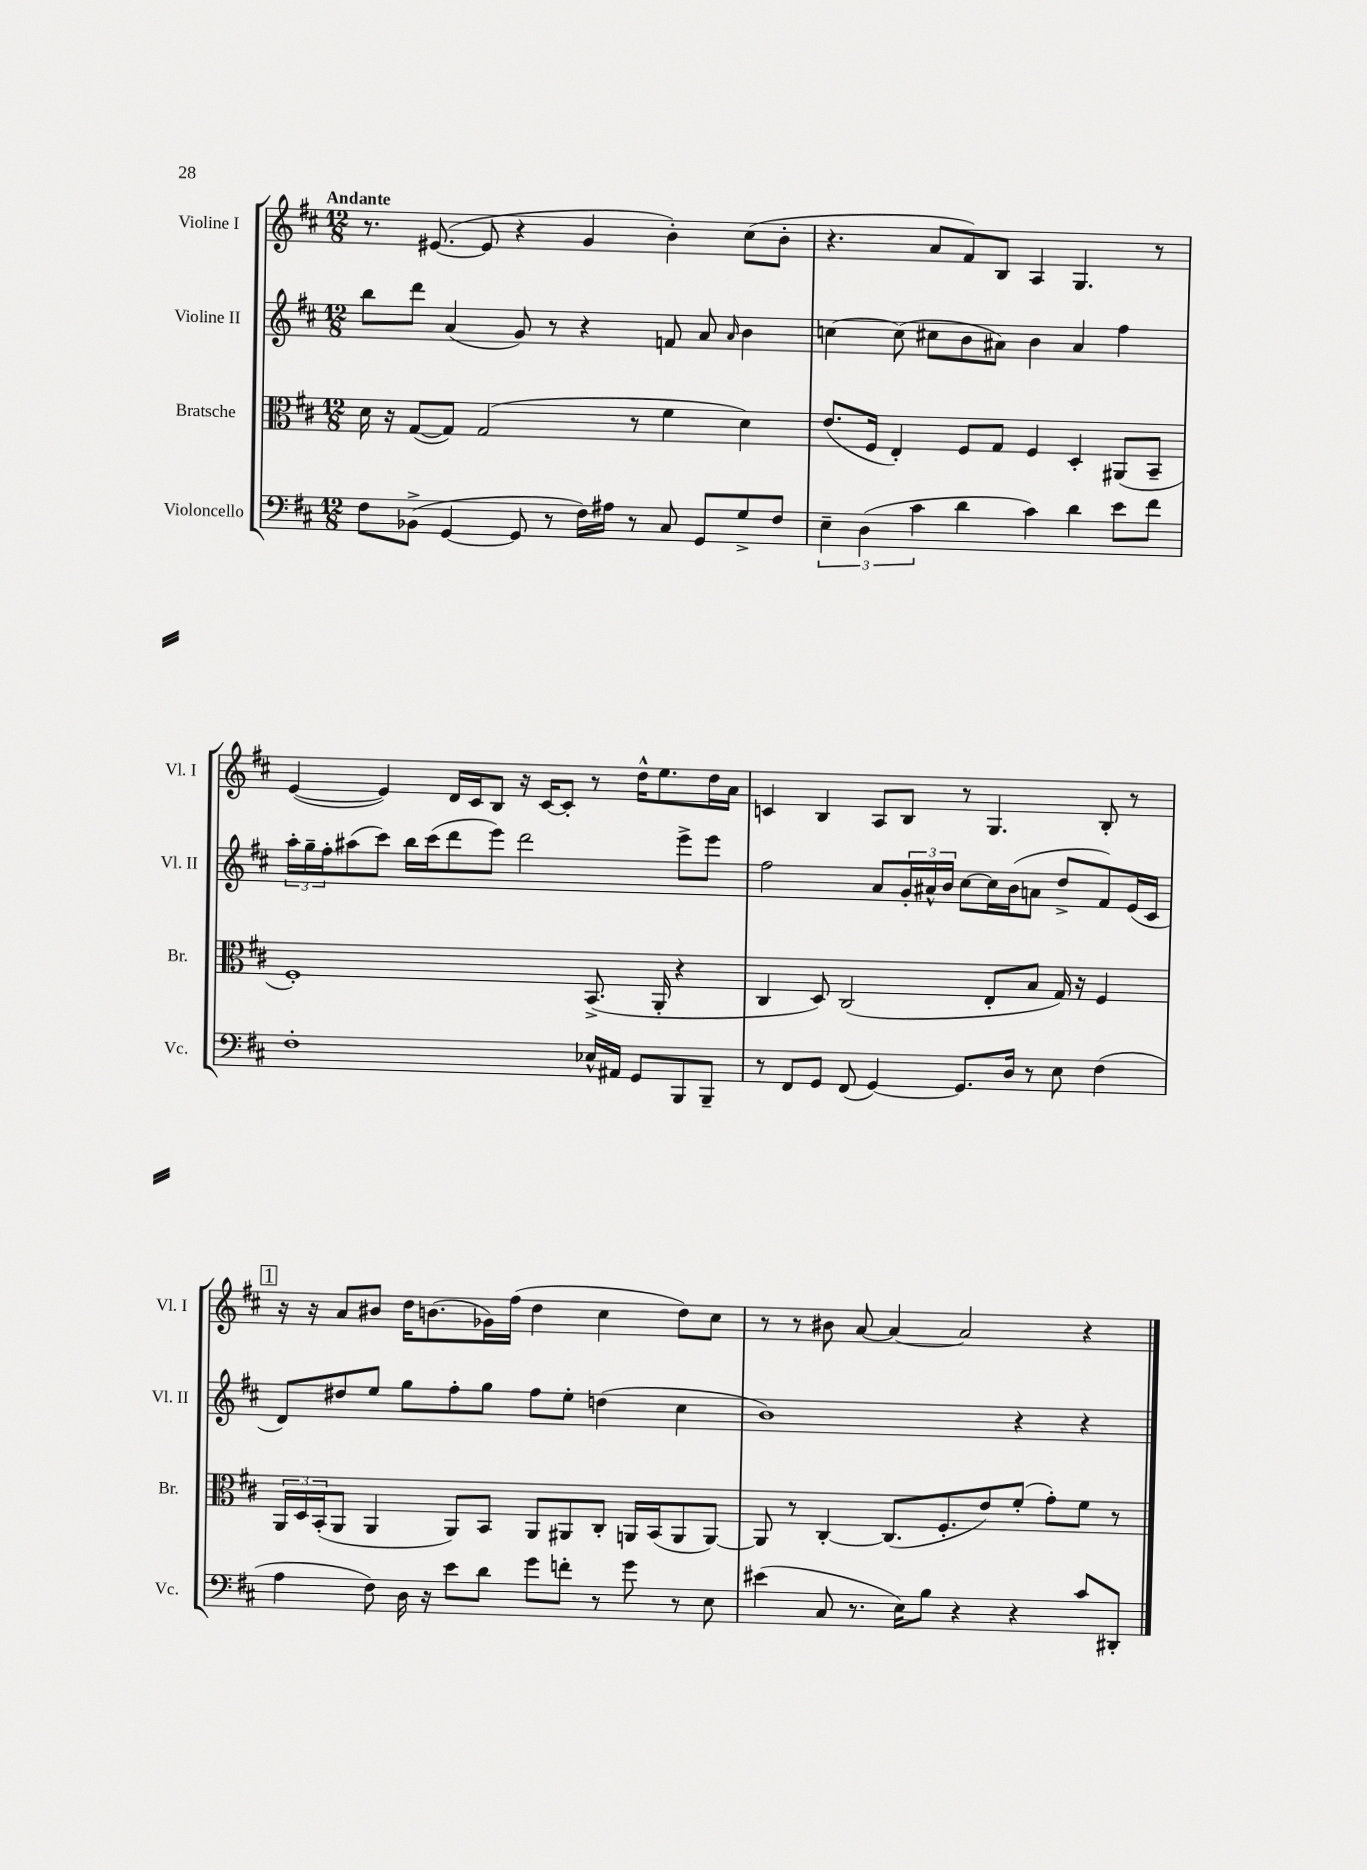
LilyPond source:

<<
\new StaffGroup <<
\new Staff = "s0" \with { instrumentName = "Violine I" shortInstrumentName = "Vl. I" } {
    \clef treble \key d \major \numericTimeSignature \time 12/8 \tempo "Andante"
    r8. eis'8.~( eis'8 r4 g'4 b'4-.) cis''8( b'8-. |
    r4. a'8 fis'8) b8 a4 g4. r8 |
    e'4~( e'4) d'16 cis'16 b8 r16 cis'16~ cis'8-. r8 d''16-^ e''8. d''16 a'16 |
    c'4 b4 a8 b8 r8 g4. b8-. r8 |
    \mark \markup { \box "1" } r16 r16 a'8 bis'8 d''16 b'8.( ges'16) fis''16( d''4 cis''4 d''8) cis''8 |
    r8 r8 bis'8 a'8~ a'4~ a'2 r4 \bar "|." |
}
\new Staff = "s1" \with { instrumentName = "Violine II" shortInstrumentName = "Vl. II" } {
    \clef treble \key d \major \numericTimeSignature \time 12/8
    b''8 d'''8 a'4( g'8) r8 r4 f'8 a'8 \grace { a'16 } b'4 |
    c''4~ c''8( cis''8 b'8 ais'8) b'4 ais'4 fis''4 |
    \tuplet 3/2 { a''16-. g''16-- fis''16-. } ais''8( cis'''8) b''16 cis'''16( d'''8 e'''8) d'''2 e'''8-> e'''8 |
    fis''2 a'8 \tuplet 3/2 { g'16-. ais'16-^ b'16 } cis''8~ cis''16 b'16( a'8 d''8-> fis'8) e'16( cis'16 |
    \mark \markup { \box "1" } d'8) dis''8 e''8 g''8 fis''8-. g''8 fis''8 e''8-. d''4( cis''4 |
    b'1) r4 r4 \bar "|." |
}
\new Staff = "s2" \with { instrumentName = "Bratsche" shortInstrumentName = "Br." } {
    \clef alto \key d \major \numericTimeSignature \time 12/8
    d'16 r16 g8~( g8) g2( r8 fis'4 d'4) |
    e'8.( fis16 e4-.) fis8 g8 fis4 d4-. ais,8( b,8-- |
    fis1-.) b,8.->( a,16-. r4 |
    cis4 d8) cis2( e8-. b8 g16) r16 fis4 |
    \mark \markup { \box "1" } \tuplet 3/2 { a,16 d16 b,16-.( } a,8 a,4 a,8) b,8 a,8 ais,8 cis8-. a,16 b,16( a,8 a,8~) |
    a,8 r8 cis4~-. cis8.( fis8.-. e'8) fis'8-.( g'8-.) fis'8 r8 \bar "|." |
}
\new Staff = "s3" \with { instrumentName = "Violoncello" shortInstrumentName = "Vc." } {
    \clef bass \key d \major \numericTimeSignature \time 12/8
    fis8 bes,8->( g,4~ g,8 r8 fis16) ais16 r8 cis8 g,8 g8-> fis8 |
    \tuplet 3/2 { e4-- d4( cis'4 } d'4 cis'4) d'4 e'8 fis'8 |
    fis1-. ees16-^ ais,16 g,8 b,,8 b,,8-- |
    r8 fis,8 g,8 fis,8( g,4~) g,8. d16 r8 e8 fis4( |
    \mark \markup { \box "1" } a4 fis8) d16 r16 e'8 d'8 g'8 f'8-. r8 g'8 r8 e8 |
    eis'4( cis8 r8. e16) b8 r4 r4 cis'8 dis,8-. \bar "|." |
}
>>
>>
\layout { \context { \Score \remove "Bar_number_engraver" } }
